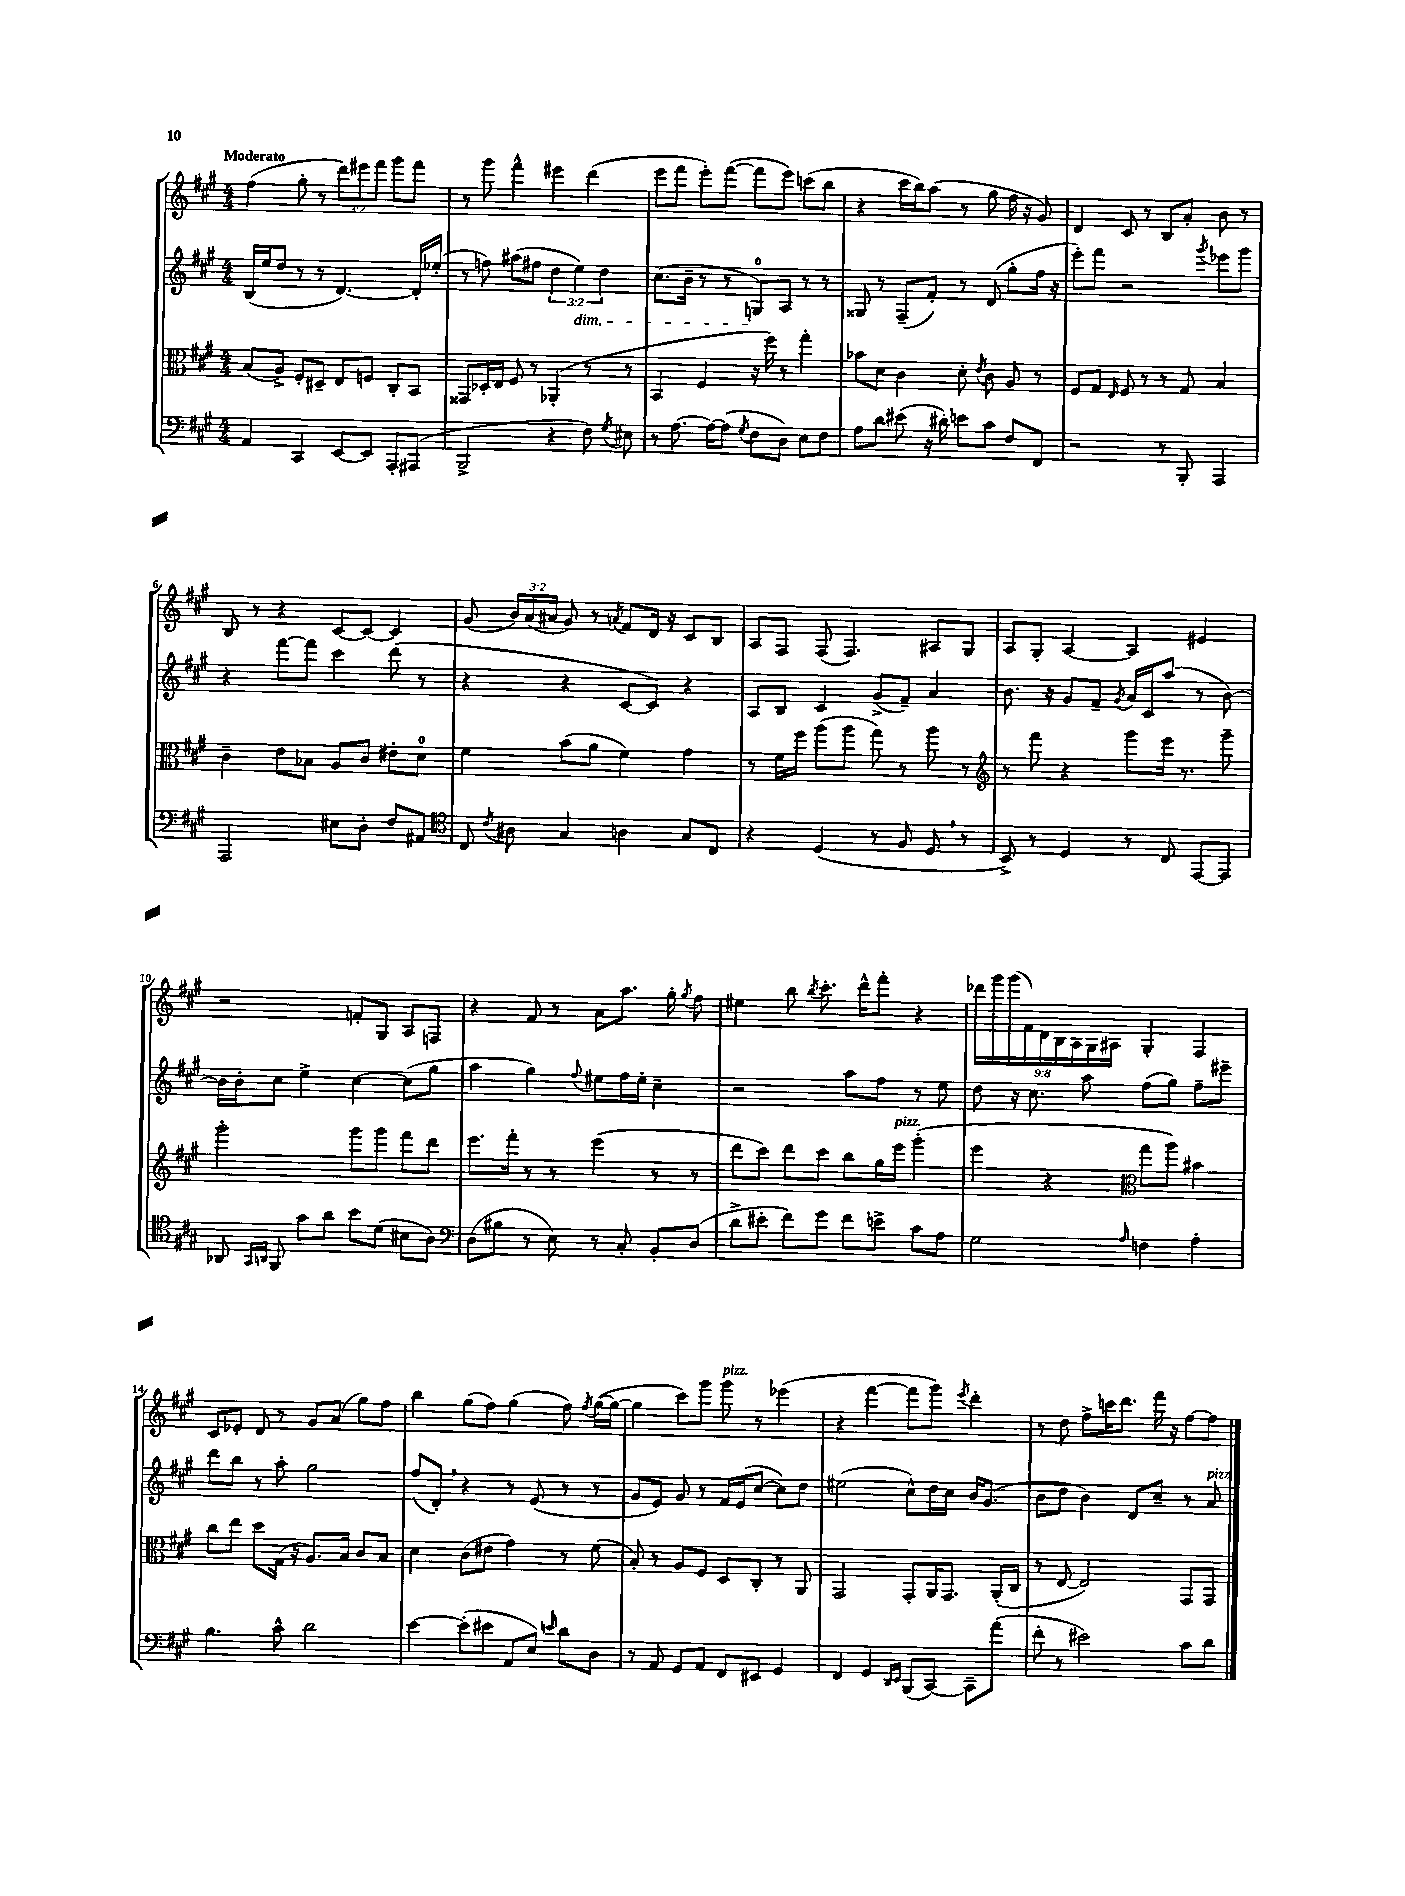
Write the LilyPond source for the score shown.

<<
\new StaffGroup <<
\new Staff = "s0" {
    \clef treble \key a \major \numericTimeSignature \time 4/4 \override Staff.TupletNumber.text = #tuplet-number::calc-fraction-text \tempo "Moderato"
    \autoBeamOff fis''4( gis''8-. r8 \tuplet 3/2 { d'''8[) eis'''8 fis'''8] } gis'''8[ fis'''8] |
    r8 gis'''8 fis'''4-^ eis'''4 d'''4( |
    e'''8[ fis'''8] e'''8[-.) fis'''8]~( fis'''8[ e'''8]) c'''8[( b''8] |
    r4 cis'''16[ b''16) a''8]( r8 gis''8 fis''16 r16 gis'8) |
    d'4 cis'8 r8 b8[ a'8]-. b'8 r8 |
    b8 r8 r4 cis'8[~ cis'8]~ cis'4 |
    gis'8( \tuplet 3/2 { b'16[) a'16( ais'16] } gis'8) r8 \acciaccatura { a'8 } fis'8[ d'16] r16 cis'8[ b8] |
    a8[ fis8] fis8( fis4.) ais8[ gis8] |
    a8[ gis8]-. a4~ a4 eis'4 |
    r2 f'8[-. gis8] a8[ f8] |
    r4 fis'8 r8 a'8[ a''8.] gis''16-. \acciaccatura { gis''8 } fis''8 |
    eis''4 b''8 \acciaccatura { b''8 } cis'''8.-. d'''16[-^ fis'''8]-. r4 |
    \tuplet 9/8 { des'''16[ gis'''16 gis'''16( fis'16) d'16 b16 a16 gis16 ais16] } gis4-. fis4 |
    cis'8[ ees'8]-. d'8 r8 gis'8[ a'8]( gis''8[) fis''8] |
    b''4 gis''8[( fis''8]) gis''4( fis''8) \acciaccatura { fis''8 } gis''16[~( gis''16]~ |
    gis''4 cis'''8[) gis'''8] gis'''8^\markup { \italic "pizz." } r8 ees'''4( |
    r4 fis'''4~ fis'''8[ gis'''8]) \acciaccatura { e'''8 } d'''4-. |
    r8 d''8 fis''8[-> c'''16 d'''8.] fis'''16 r16 fis''8[~ fis''8] \bar "|." |
}
\new Staff = "s1" {
    \clef treble \key a \major \numericTimeSignature \time 4/4 \override Staff.TupletNumber.text = #tuplet-number::calc-fraction-text
    \autoBeamOff b16[( e''16 d''8] r8 r8 d'4.~) d'16[-. ees''16]-.( |
    r8 f''8) ais''8[( fis''8] \tuplet 3/2 { d''4 e''4\dim) d''4 } |
    cis''8.[( b'16]-- r8 r8 g8[-0\!) a8] r8 r8 |
    gisis8 r8 fis8[--( fis'8]-.) r8 d'8( gis''8[-. fis''16] r16 |
    e'''8[-.) fis'''8] r2 \acciaccatura { gis'''8 } ees'''8[ gis'''8] |
    r4 fis'''8[~ fis'''8] cis'''4 d'''8( r8 |
    r4 r4 cis'8[~ cis'8]) r4 |
    a8[ b8] cis'4 gis'8[->( fis'8]--) a'4 |
    b'8. r16 gis'8[ fis'8]-- \acciaccatura { gis'8 } a'16[ cis'16 a''8]( r8 b'8~) |
    b'16[ b'16-. cis''8] e''4-> cis''4~ cis''8[( gis''8] |
    a''4 gis''4) \appoggiatura { fis''8 } eis''8[ fis''16 eis''16]-. cis''4-- |
    r2 a''8[ fis''8] r8 e''8 |
    d''8 r16 cis''8. a''8 fis''8[( gis''8]) fis''8[-- eis'''8]-- |
    d'''8[ b''8] r8 a''8-. gis''2 |
    fis''8[( d'8]-.) \breathe r4 r8 e'8( r8 r8 |
    gis'8[ e'8]) gis'8 r8 fis'16[ e'16( cis''8]~ cis''8[) d''8] |
    eis''2( cis''8[-^) d''16 cis''16] b'16[ gis'8.]( |
    b'8[ d''8] b'4) d'8[ cis''8]-- r8 a'8^\markup { \italic "pizz." } \bar "|." |
}
\new Staff = "s2" {
    \clef alto \key a \major \numericTimeSignature \time 4/4
    \autoBeamOff b8[( a8]->) fis8[-. dis8]-- e8[ f8] cis8[-. b,8] |
    gisis,8[ des16-. e16] fis8 r8 aes,4-.( r8 r8 |
    b,4 fis4 r16 fis''16) r8 gis''4-. |
    bes'8[ d'8] cis'4 d'8-. \acciaccatura { e'8 } cis'8 a8 r8 |
    fis8[ gis8] \grace { e16 } fis8 r8 r8 gis8 b4 |
    cis'4-- e'8[ bes8] a8[ cis'8] eis'8[-. d'8]-0 |
    fis'4 b'8[( a'8] fis'4) gis'4 |
    r8 fis'16[ fis''16] a''8[( a''8] gis''8) r8 a''8 r8 |
    \clef treble r8 fis'''8 r4 gis'''8[ e'''16] r8. gis'''8-- |
    gis'''2-. gis'''8[ gis'''8] fis'''8[ d'''8] |
    e'''8.[ fis'''16]-. r8 r8 e'''4( r8 r8 |
    d'''8[ cis'''8]) d'''8[ cis'''8] b''8[ gis''16 e'''16]^\markup { \italic "pizz." } gis'''4-.( |
    e'''4 r4 \clef alto gis''8[ a''8]) bis'4 |
    cis''8[ e''8] d''8[ gis16]( r16 a8.[) b16] cis'8[ b8] |
    d'4 cis'8[( eis'8] gis'4) r8 fis'8( |
    b8-.) r8 a8[ fis8] d8[ cis8]-. r8 a,8 |
    gis,2 gis,8[-. a,16 gis,8.] a,16[-.( cis16] |
    r8 e8~ e2) gis,8[ gis,8] \bar "|." |
}
\new Staff = "s3" {
    \clef bass \key a \major \numericTimeSignature \time 4/4
    \autoBeamOff a,4 cis,4 e,8[~ e,8] a,,8[-. ais,,8]( |
    b,,2-> r4 fis8) \acciaccatura { gis8 } eis8 |
    r8 a8.~ a16[~ a8]( \acciaccatura { gis8 } fis8[ d8]) e8[ fis8] |
    a8[ d'8] eis'8( r16 dis'16-.) e'8[ cis'8] fis8[ fis,8] |
    r2 r8 b,,8-. a,,4 |
    a,,2 eis8[ d8]-. fis8[ ais,8] |
    \clef tenor cis8 \acciaccatura { cis'8 } ais8 gis4 a4 gis8[ cis8] |
    r4 d4( r8 fis8 d8 \breathe r8 |
    b,8->) r8 d4 r8 cis8 e,8[~ e,8] |
    aes,8 \grace { gis,16[ a,16] } fis,8 gis'8[ a'8] b'8[ d'8]( bis8[ a8]) |
    \clef bass d8[( bis8] r8 e8) r8 cis8-. b,8[-. d8]( |
    d'8[-> eis'8]-. fis'8[) gis'8] fis'8[ e'8]-> cis'8[ a8] |
    gis2 \grace { a16 } f4 a4-. |
    b4. cis'8-^ d'2 |
    e'4~ e'8[-.( eis'8] a,8[ e8]) \grace { e'16 } d'8[ d8] |
    r8 a,8 gis,8[ a,8] fis,8[ eis,8] gis,4 |
    fis,4 gis,4 \grace { d,16[ e,16] } b,,8[( cis,8]~) cis,8[-- a'8]( |
    fis'8-. r8 eis'2) cis'8[ d'8] \bar "|." |
}
>>
>>
